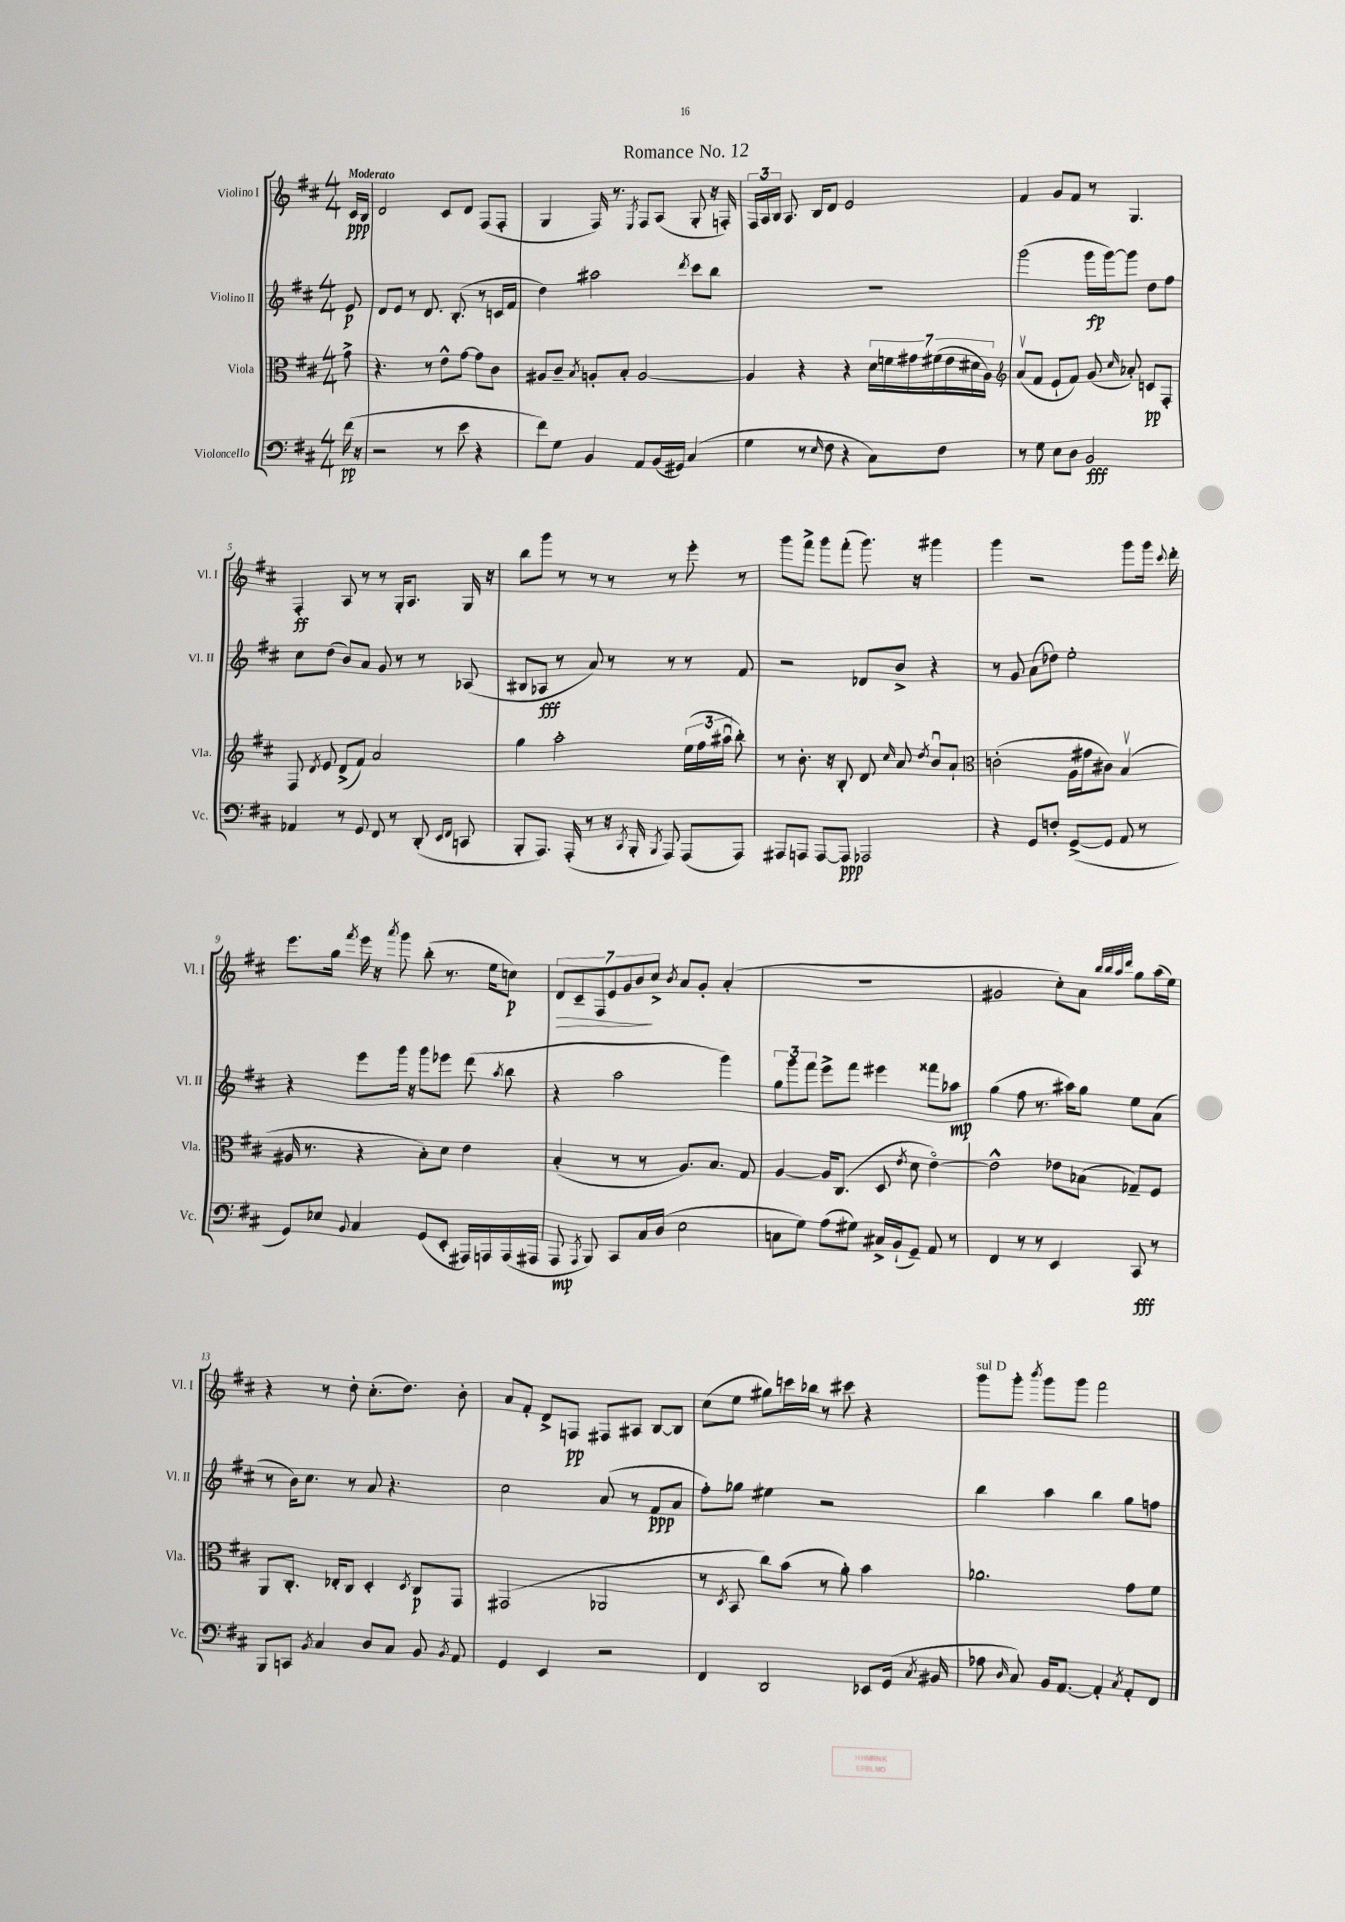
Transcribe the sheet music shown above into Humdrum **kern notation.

**kern	**kern	**kern	**kern
*staff4	*staff3	*staff2	*staff1
*clefF4	*clefC3	*clefG2	*clefG2
*k[f#c#]	*k[f#c#]	*k[f#c#]	*k[f#c#]
*M4/4	*M4/4	*M4/4	*M4/4
(16f#	8g^	8e	16c#
16r	.	.	16B
=	=	=	=
2r	4.r	8d	2d
.	.	8e	.
.	.	8r	.
.	8r	8.d	.
8r	8e^^	.	8c#
.	.	(8.B'	.
8e	[8g	.	8d
4r	8g]	8r	(8F#
.	8c#	16c	8F#'
.	.	16f#	.
=	=	=	=
8f#)	8A#	4dd)	4G
8G	8c#~	.	.
.	8qB	.	.
4BB	8A'	2aa#	16F#)
.	.	.	8.r
.	8B'	.	.
.	.	.	8qE
8AA	[2A	.	8F#
(16BB	.	.	(8A
16GG#)	.	.	.
.	.	8qddd	.
(4C#	.	8ccc#	8G'
.	.	8bb	16r
.	.	.	16F')
=	=	=	=
4G	4A]	1r	24F#
.	.	.	24A
.	.	.	24B
.	.	.	8.A
8r	4r	.	.
.	.	.	16B
16qqE	.	.	.
8F#	.	.	8d
4r	4r	.	2e
8C#)	28d	.	.
.	28f	.	.
.	28g#	.	.
.	(28f#	.	.
8F#	.	.	.
.	28e	.	.
.	28d#	.	.
.	28A)	.	.
=	=	=	=
*	*clefG2	*	*
8r	(8av	(2ggg	4f#
8G	8f#	.	.
8E	8e`	.	8g
8D	8f#)	.	8f#
2BB	(8g	16ggg	8r
.	.	[16ggg)	.
.	16qqcc#	.	.
.	8a-')	8ggg]	4.G
.	8c	8dd	.
.	8F#'	8ff#	.
=	=	=	=
4AA-	8F#	8cc#	4F#'
.	8qd	.	.
.	8e	(8dd	.
8r	(8d^	8b)	8A
8GG	8f#)	8a	8r
8FF#	2a	8g	8r
8r	.	8r	16G'
.	.	.	8.A
(8DD'	.	8r	.
16qqEE	.	.	.
16qqFF#	.	.	.
8CC	.	(8A-	16G
.	.	.	16r
=	=	=	=
8BBB'	4gg	8B#	8bb
8.AAA)	.	8A-	8ggg
.	2aa'	8r	8r
(16AAA'	.	.	.
8r	.	8a)	8r
16r	.	8r	8r
8qCC#	.	.	.
16BBB'	.	.	.
8qBBB	.	.	.
8AAA)	.	8r	8r
(8AAA	(24ee	8r	8eee'
.	24ff#	.	.
.	24aa#u	.	.
8AAA)	8bb')	8f#	8r
=	=	=	=
8AAA#	8r	2r	8ggg
8AAA	8.b'	.	8fff#^
[8AAA	.	.	8ggg
.	16r	.	.
8AAA]	8B'	.	(8fff#'
2AAA-	8d	8d-	8.ggg)
.	16qqcc#	.	.
.	8a	8b^	.
.	.	.	16r
.	8qdd	.	.
.	8bu	4r	4ggg#
.	8a`	.	.
=	=	=	=
*	*clefC3	*	*
4r	(2c'	8r	4ggg
.	.	8g	.
8GG	.	(8a	2r
8F'	.	8dd-)	.
([8GG^	16A	2ee'	.
.	16g#	.	.
8GG]	8c#)	.	.
8AA	(4Bv	.	8ggg
8r	.	.	16ggg
.	.	.	8qqccc#
.	.	.	16ddd'
=	=	=	=
8GG)	16A#	4r	8.eee
.	8.r	.	.
8E-	.	.	.
.	.	.	16gg
8qqBB	.	.	8qfff#
4C#	4r	8eee	16eee
.	.	.	16r
.	.	.	8qaaa
.	.	16ggg	8ggg
.	.	16r	.
(8GG	8B')	8ggg	(8bb'
8EE'	8d	8eee-	8.r
16AAA#)	4e	(8ddd	.
16AAA	.	.	16ee
.	.	8qaa	.
(16AAA	.	8bb	8cc)
16AAA#	.	.	.
=	=	=	=
8AAA	(4B'	4r	14d
.	.	.	14c#~
8qAAA	.	.	.
8BBB)	.	.	.
.	.	.	14F#
.	.	.	14e
8CC#	8r	2aa	.
.	.	.	14g
.	.	.	14b
16C#	8r	.	.
.	.	.	14cc#^
(16D	.	.	.
.	.	.	8qb
2E	8.A)	.	8a
.	.	.	8g'
.	8.B	.	.
.	.	4ggg)	(4a'
.	8G	.	.
=	=	=	=
8C	[4A	12gg	1r
.	.	12ggg	.
8G)	.	.	.
.	.	12fff#	.
(8A	16A]	8eee^	.
.	(8.C#	.	.
8G#)	.	8fff#	.
16C#^	8D	4eee#	.
(16BB`	.	.	.
.	8qe	.	.
8GG~)	8d	.	.
8AA	[4eo)	8fff##	.
8r	.	8aa-	.
=	=	=	=
4FF#	2e^^]	(4gg	2g#
8r	.	8ff#	.
8r	.	8.r	.
4EE	8e-	.	8cc#')
.	.	16aa#)	.
.	(8B-	8gg	8a
.	.	.	32qqbb
.	.	.	32qqbb
.	.	.	32qqaa
.	.	.	32qqddd
8CC#	8G-~)	8ee	8gg
8r	8F#	(8a	(16aa
.	.	.	16ee)
=	=	=	=
8BBB	8AA	8r	4r
8CC	8.C#'	16b)	.
.	.	8.cc#	.
8qBB	.	.	.
4C#	.	.	8r
.	16E-'	.	.
.	8C#	8r	8dd'
8D	4D'	8a	(8.cc#'
8C#	.	4.r	.
.	.	.	8.dd)
.	8qD	.	.
8BB	8C#	.	.
8qBB	.	.	.
8AA	8GG	.	8b'
=	=	=	=
4GG	(2GG#	2cc#	8a
.	.	.	8f#'
4EE	.	.	8d^
.	.	.	8F
2r	2AA-	(8a	8F#
.	.	8r	8A#
.	.	8f#	[8B
.	.	8a	8B]
=	=	=	=
4FF#	8r	8ff#')	(8cc#
.	8qD	.	.
.	8BB	8gg-	8ee
2DD	8cc#)	4ee#	8gg#)
.	(8b	.	16ccc
.	.	.	16bb-
.	8r	2r	8r
.	8a')	.	8ccc#
8EE-	4b	.	4r
(16GG	.	.	.
8qC#	.	.	.
16BB#	.	.	.
=	=	=	=
8A-	2.a-	4bb	8ggg
16qqD	.	.	.
8C#)	.	.	8ggg'
.	.	.	8qbbb
16BB	.	4aa	8ggg
[8.AA	.	.	.
.	.	.	8ggg
4AA']	.	4bb	2fff#
8qC#	.	.	.
8AA'	8g	8gg	.
8FF#	8f#	8ff	.
==	==	==	==
*-	*-	*-	*-
